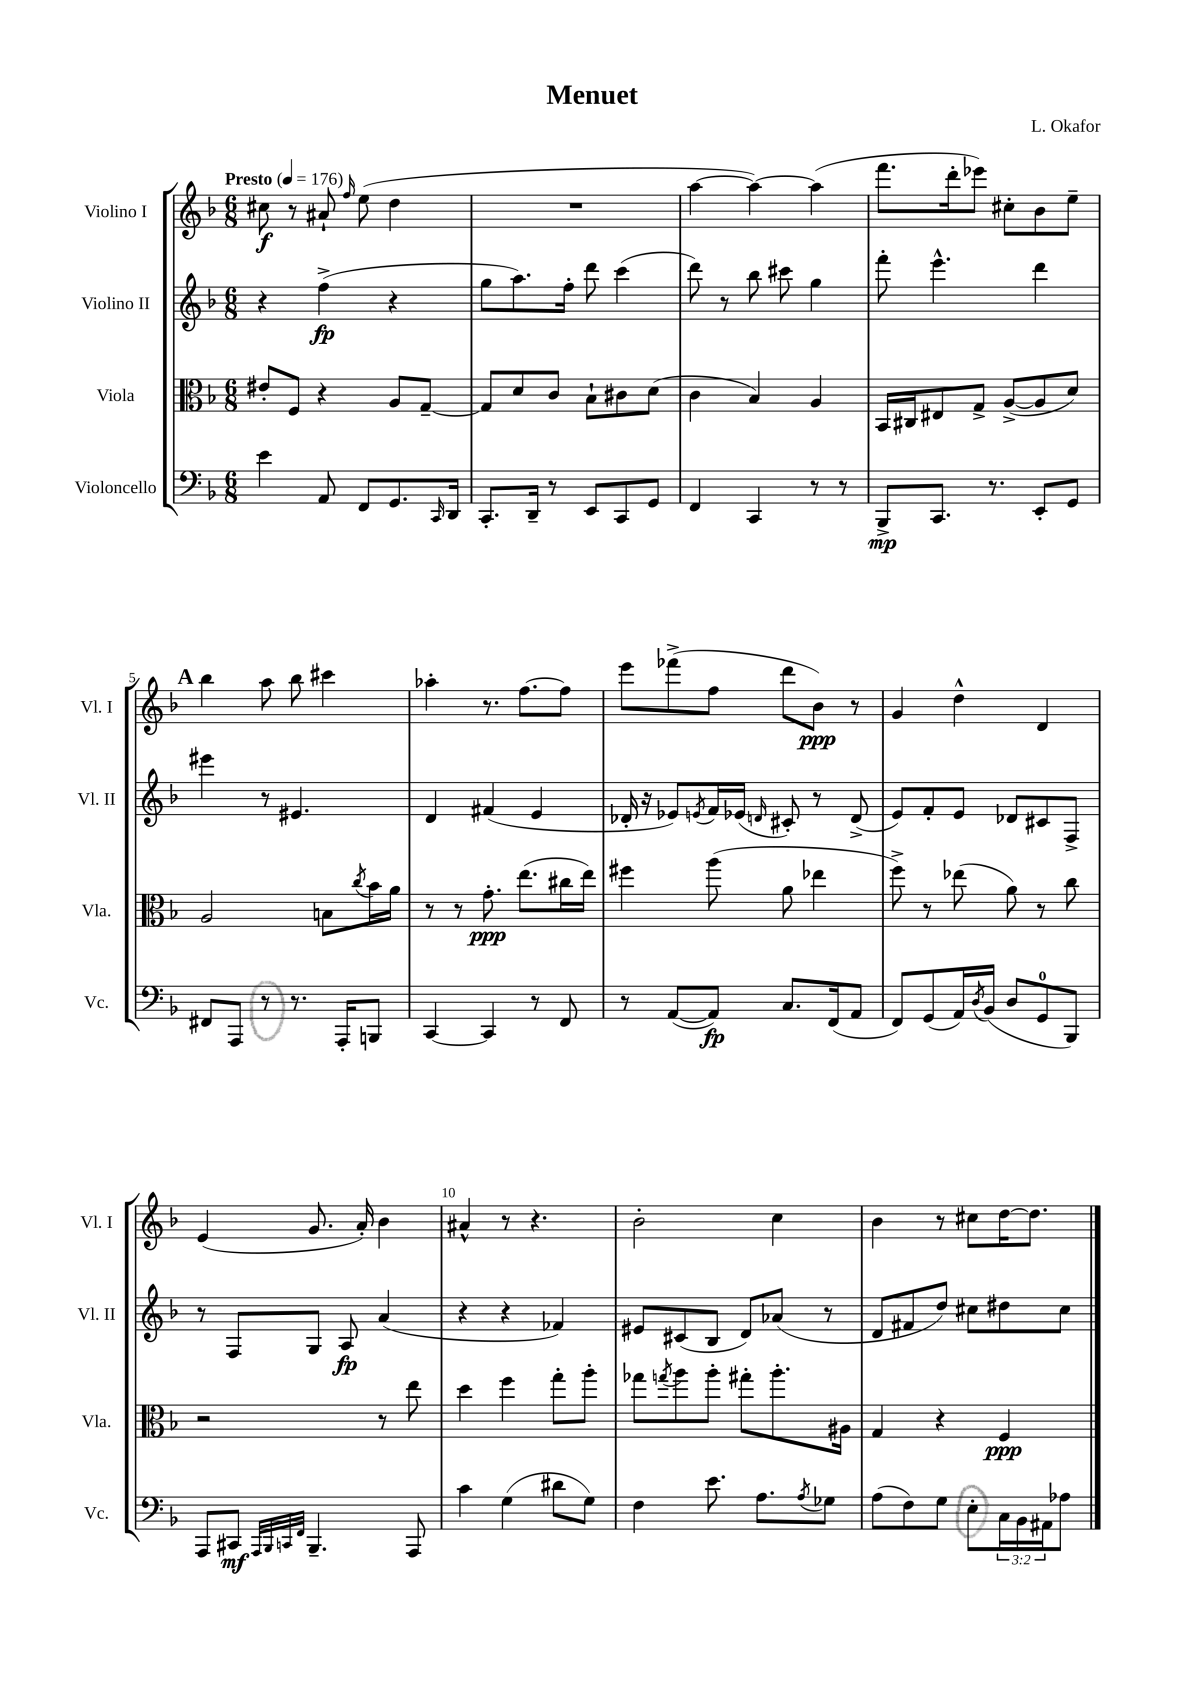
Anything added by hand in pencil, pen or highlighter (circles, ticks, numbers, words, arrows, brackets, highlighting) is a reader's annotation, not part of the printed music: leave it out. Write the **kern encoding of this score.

**kern	**kern	**kern	**kern
*staff4	*staff3	*staff2	*staff1
*clefF4	*clefC3	*clefG2	*clefG2
*k[b-]	*k[b-]	*k[b-]	*k[b-]
*M6/8	*M6/8	*M6/8	*M6/8
*MM176	*MM176	*MM176	*MM176
4e	8e#'	4r	8cc#
.	8F	.	8r
8AA	4r	(4ff^	8a#`
.	.	.	16qqff
8FF	.	.	(8ee
8.GG	8A	4r	4dd
.	[8G~	.	.
16qqCC	.	.	.
16DD	.	.	.
=	=	=	=
8.CC'	8G]	8gg	2.r
.	8d	8.aa)	.
16DD~	.	.	.
8r	8c	.	.
.	.	16ff'	.
8EE	8B-`	8ddd	.
8CC	8c#	(4ccc	.
8GG	(8d	.	.
=	=	=	=
4FF	4c	8ddd)	[4aa
.	.	8r	.
4CC	4B-)	8bb-	4aa_)
.	.	8ccc#	.
8r	4A	4gg	(4aa]
8r	.	.	.
=	=	=	=
8BBB-^	16BB-	8fff'	8.fff
.	16C#	.	.
8.CC	8E#	4.eee^^	.
.	.	.	16ddd'
.	8G^	.	8eee-)
8.r	.	.	.
.	([8A^	.	8cc#'
8EE'	8A]	4ddd	8b-
8GG	8d)	.	8ee~
=	=	=	=
8FF#	2A	4eee#	4bb-
8AAA	.	.	.
8r	.	8r	8aa
8.r	.	4.e#	8bb-
.	8B	.	4ccc#
16AAA'	.	.	.
.	8qcc	.	.
8BBB	16b-	.	.
.	16a	.	.
=	=	=	=
[4CC	8r	4d	4aa-'
.	8r	.	.
4CC]	8.g'	(4f#	8.r
.	(8.ee	.	[8.ff
8r	.	4e	.
8FF	16cc#	.	8ff]
.	16ee)	.	.
=	=	=	=
8r	4ff#	16d-'	8eee
.	.	16r	.
([8AA	.	8e-)	(8fff-^
.	.	8qe	.
8AA])	(8aa	16f	8ff
.	.	(16e-	.
.	.	16qqd	.
8.C	8a	8c#')	8ddd
.	4ee-	8r	8b-)
(16FF	.	.	.
8AA	.	(8d^	8r
=	=	=	=
8FF)	8ff^)	8e)	4g
(8GG	8r	8f'	.
16AA)	(8ee-	8e	4dd^^
8qD	.	.	.
(16BB-	.	.	.
8D	8a)	8d-	.
8GG	8r	8c#	4d
8BBB-)	8cc	8F^	.
=	=	=	=
8AAA	2r	8r	(4e
8CC#	.	8F	.
32qqAAA	.	.	.
32qqBBB-	.	.	.
32qqCC	.	.	.
32qqFF	.	.	.
4.BBB-~	.	8G	8.g
.	.	8A	.
.	.	.	16a')
.	8r	(4a	4b-
8AAA	8ee	.	.
=	=	=	=
4c	4dd	4r	4a#^^
(4G	4ff	4r	8r
.	.	.	4.r
8d#	8gg'	4f-)	.
8G)	8aa'	.	.
=	=	=	=
4F	8gg-	8e#	2b-'
.	8qgg	.	.
.	8aa	(8c#	.
8.e	8aa'	8B-	.
.	8gg#'	8d)	.
8.A	.	.	.
.	8.aa'	(8a-	4cc
8qA	.	.	.
8G-	.	8r	.
.	16A#	.	.
=	=	=	=
(8A	4G	8d	4b-
8F)	.	8f#	.
8G	4r	8dd)	8r
8E'	.	8cc#	8cc#
24C	4F	8dd#	[16dd
24BB-	.	.	.
.	.	.	8.dd]
24AA#	.	.	.
8A-	.	8cc#	.
==	==	==	==
*-	*-	*-	*-
